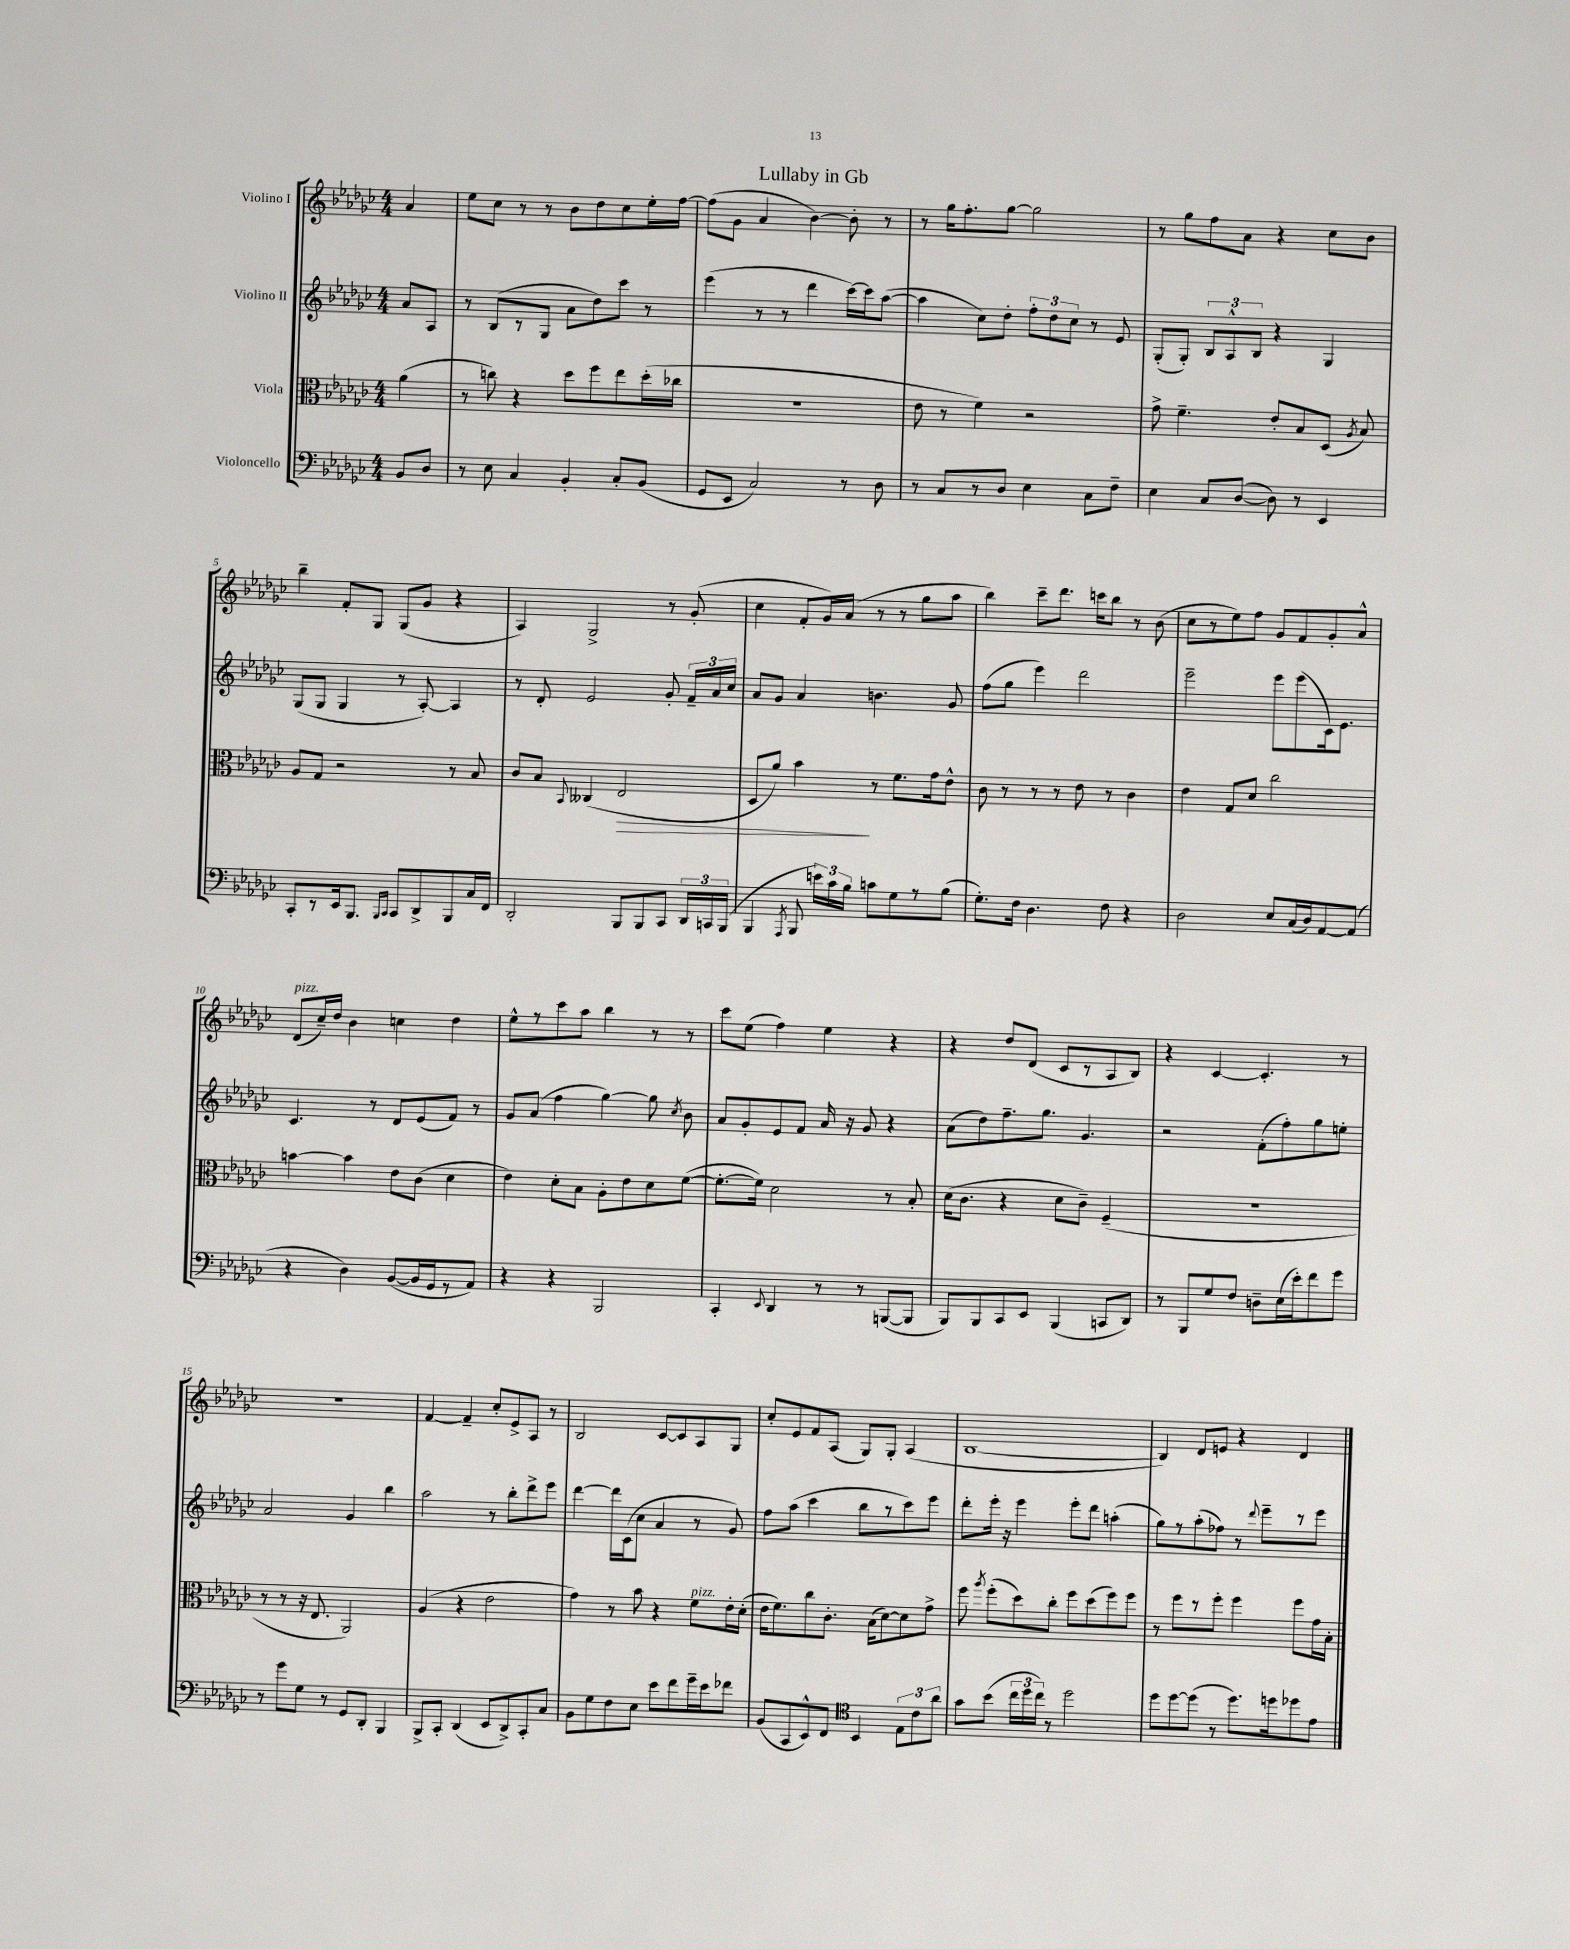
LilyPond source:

\header { title = "Lullaby in Gb" }
<<
\new StaffGroup <<
\new Staff = "s0" \with { instrumentName = "Violino I" } {
    \clef treble \key ges \major \numericTimeSignature \time 4/4 \partial 4
    \autoBeamOff aes'4 |
    ees''8[ ces''8] r8 r8 bes'8[ des''8 ces''8 ees''16-. f''16]~ |
    f''8[( ges'8] aes'4 bes'4~) bes'8-. r8 |
    r8 ges''16[ f''8.-. ges''8]~ ges''2 |
    r8 ges''8[ f''8 aes'8] r4 ces''8[ bes'8] |
    bes''4-- f'8[-. ges8] ges8[( ges'8] r4 |
    aes4) ges2-> r8 ges'8-.( |
    ces''4 f'8[-. ges'16) aes'16]( r8 r8 ges''8[ aes''8] |
    bes''4) ces'''8[-- des'''8.] c'''16[ bes''8] r8 bes'8( |
    ces''8[ r8 ees''8) f''8] ges'8[ f'8 ges'8-. aes'8]-^ |
    des'8[^\markup { \italic "pizz." }( ces''16--) des''16] bes'4 c''4 des''4 |
    ees''8[-^ r8 ces'''8 aes''8] bes''4 r8 r8 |
    ces'''8[ ees''8]( f''4) ees''4 r4 |
    r4 des''8[ des'8]( ces'8[ r8 aes8 bes8]) |
    r4 ces'4~ ces'4.-. r8 |
    r1 |
    f'4~ f'4-- ces''8[-. ees'8-> aes8] r8 |
    bes2 ces'8[~ ces'8 aes8 ges8] |
    ces''8[-. ees'8 f'8 aes8]( ges8[) ges8]-. aes4( |
    bes1~ |
    bes4) des'8[ e'8] r4 des'4 \bar "|." |
}
\new Staff = "s1" \with { instrumentName = "Violino II" } {
    \clef treble \key ges \major \numericTimeSignature \time 4/4 \partial 4
    \autoBeamOff aes'8[ aes8] |
    r8 bes8[( r8 ges8] aes'8[ des''8) ces'''8] r8 |
    ees'''4( r8 r8 des'''4 ces'''16[~) ces'''16 aes''8]~( |
    aes''4 ces''8[) des''8]-. \tuplet 3/2 { f''8[-. des''8 ces''8] } r8 ees'8 |
    ges8[-.( ges8]-.) \tuplet 3/2 { bes8[ aes8-^ bes8] } r4 ges4 |
    ges8[( ges8] ges4 r8 aes8~-.) aes4 |
    r8 des'8-. ees'2 ges'8-. \tuplet 3/2 { f'16[-- aes'16 ces''16] } |
    aes'8[ ges'8] aes'4 b'4. ges'8 |
    f''8[( ges''8] ees'''4) des'''2 |
    ees'''2-- ees'''8[ ees'''8( ces'16) ees'8.] |
    ces'4. r8 des'8[ ees'8( f'8]) r8 |
    ges'8[ aes'8]( f''4 ges''4~) ges''8 \acciaccatura { ces''8 } bes'8 |
    aes'8[ ges'8-. ees'8 f'8] aes'16 r16 ges'8 r4 |
    aes'8[( des''8) f''8.-- ges''8.] ges'4. |
    r2 f'8[-.( f''8-.) ges''8 e''8]-. |
    aes'2 ges'4 bes''4 |
    aes''2 r8 bes''8[-. des'''8-> ees'''8] |
    des'''4~ des'''16[ ces'16( ces''8] aes'4 r8 ges'8) |
    f''8[ aes''8]( ces'''4 bes''8[ r8 ces'''8) ees'''8] |
    des'''8[-. ees'''16]-. r16 ees'''4 ees'''8[-. des'''8] a''4-.( |
    ges''8[) r8 aes''8-.( fes''8]) r8 \appoggiatura { des'''8 } ees'''8[-- r8 ees'''8] \bar "|." |
}
\new Staff = "s2" \with { instrumentName = "Viola" } {
    \clef alto \key ges \major \numericTimeSignature \time 4/4 \partial 4
    \autoBeamOff aes'4( |
    r8 c''8) r4 des''8[ f''8 ees''8 des''16-.( ces''16] |
    R1 |
    ees'8 r8 f'4) r2 |
    ges'8-> f'4.-- ees'8[-. bes8 des8]( \acciaccatura { aes8 } bes8) |
    aes8[ ges8] r2 r8 bes8 |
    ces'8[ bes8] \appoggiatura { bes,8 } ceses4( ees2\> |
    des8[ aes'8]) bes'4\! r8 f'8.[ ges'16 ees'8]-^ |
    ces'8 r8 r8 r8 ees'8 r8 ces'4 |
    ees'4 ges8[ des'8] ces''2 |
    b'4~ b'4 ees'8[ ces'8]( des'4 |
    ees'4) des'8[-. bes8] aes8[-. ees'8 des'8 f'8]~( |
    f'8.[~-. f'16]) des'2 r8 bes8-. |
    des'16[( ces'8.] r4 des'8[ ces'8]--) f4--( |
    R1 |
    r8 r8 r16 ees8. aes,2) |
    aes4( r4 ees'2 |
    ges'4) r8 bes'8 r4 f'8[^\markup { \italic "pizz." } ees'16-. des'16]-.( |
    ees'16[ f'8.) ces''8 ces'8.]-. bes16[( des'8~) des'8 ges'8]-> |
    f''8 \acciaccatura { aes''8 } f''8[-.( des''8) ces''8]-. f''8[ des''8( f''8) f''8] |
    r8 f''8[ r8 f''8]-. f''4 f''8[ ges'16 bes16]-. \bar "|." |
}
\new Staff = "s3" \with { instrumentName = "Violoncello" } {
    \clef bass \key ges \major \numericTimeSignature \time 4/4 \partial 4
    \autoBeamOff bes,8[ des8] |
    r8 ees8 ces4 bes,4-. ces8[-. bes,8]( |
    ges,8[ ees,8] ces2) r8 des8 |
    r8 ces8[ r8 des8] ees4 ces8[ f8]-- |
    ees4 ces8[ des8]~( des8) r8 ees,4 |
    ces,8[-. r8 ees,16 bes,,8.] \grace { bes,,16[ ces,16] } ces,8[ des,8-> bes,,8 ces16 f,16] |
    des,2-. bes,,8[ bes,,8 ces,8] \tuplet 3/2 { des,16[ c,16 bes,,16]( } |
    bes,,4 \acciaccatura { aes,,8 } bes,,8 \tuplet 3/2 { e'16[) ces'16 bes16] } c'8[ ges8 r8 bes8]( |
    ges8.[-.) f16] des4. f8 r4 |
    des2 ees8[ ces16( des16) aes,8~ aes,8]( |
    r4 des4) bes,8[~( bes,16 ges,16 r8 aes,8]) |
    r4 r4 bes,,2 |
    ces,4-. \appoggiatura { ees,8 } des,4 r8 r8 b,,8[~( b,,8] |
    bes,,8[) bes,,8 ces,8 ees,8] bes,,4( c,8[ des,8]) |
    r8 bes,,8[ ges8 f8] d8[-- ees16( ees'16-.) f'8 ges'8] |
    r8 ges'8[ ges8] r8 ges,8[ des,8]-. bes,,4 |
    bes,,8[-> ces,8]-. des,4( ees,8[ des,8->) ces,8-. ces8] |
    bes,8[ ges8 f8 ees8] ees'8[ f'8 ges'16-- ees'16 fes'8] |
    bes,8[( ces,8 ees,8-^) f,8] \clef tenor bes,4 \tuplet 3/2 { ees8[ ces'8 aes'8] } |
    ges'8[ bes'8]( \tuplet 3/2 { ces''16[ des''16 ces''16]) } r8 des''2 |
    des''8[ des''8~ des''8]( r8 des''8.[) d''16 des''8 ees'8] \bar "|." |
}
>>
>>
